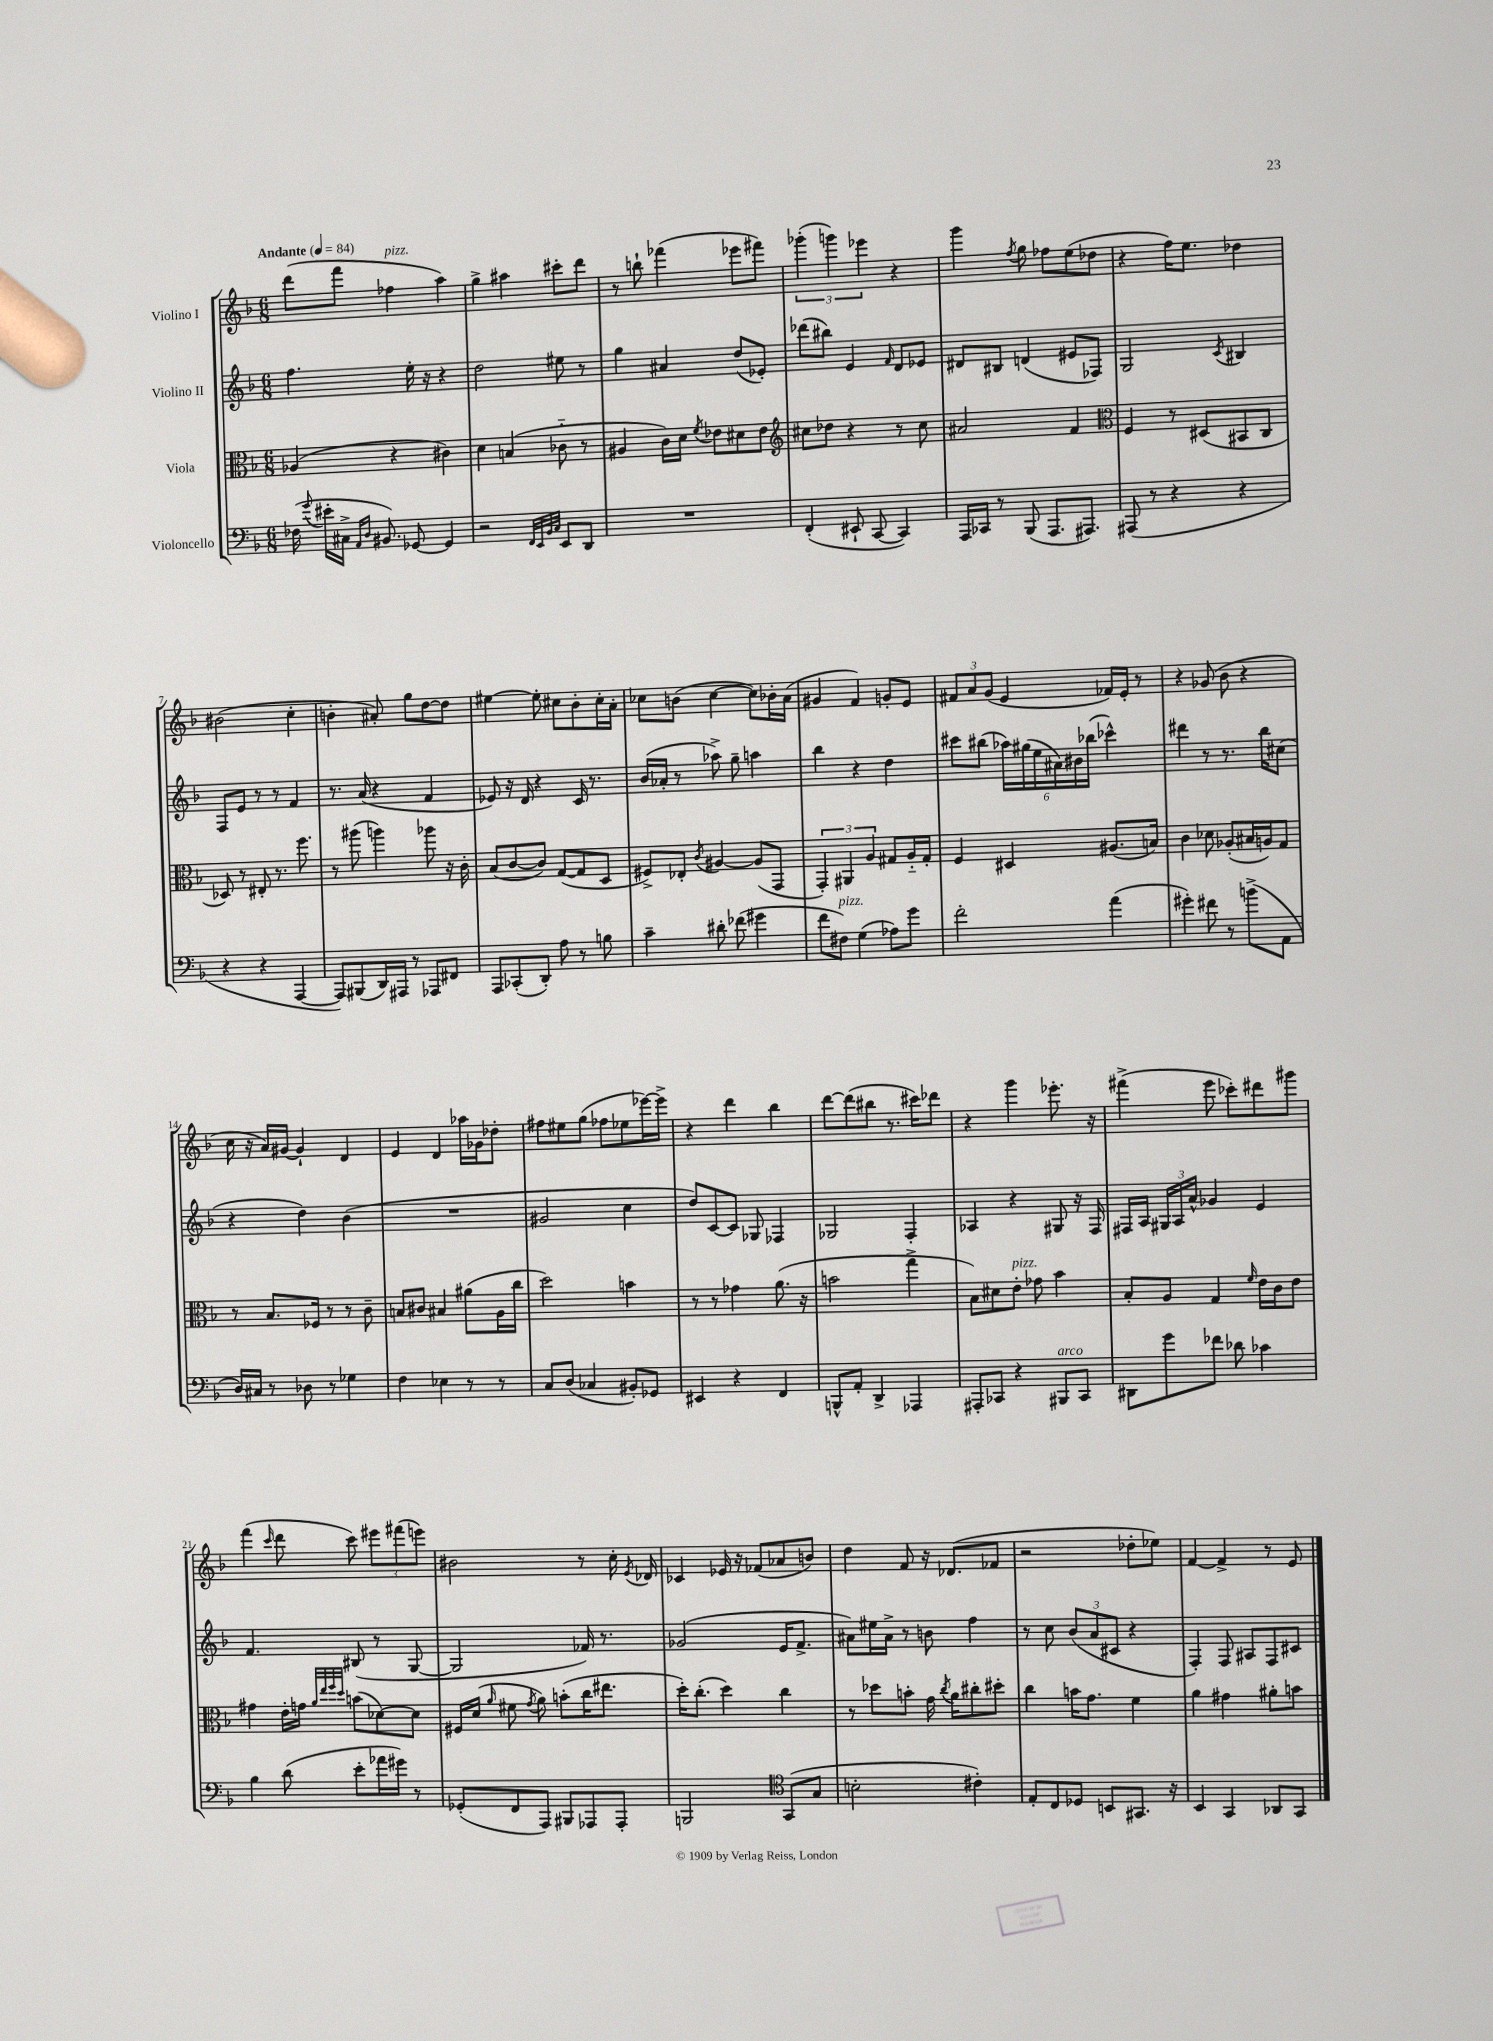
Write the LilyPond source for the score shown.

<<
\new StaffGroup <<
\new Staff = "s0" \with { instrumentName = "Violino I" } {
    \clef treble \key f \major \numericTimeSignature \time 6/8 \tempo "Andante" 4 = 84
    \autoBeamOff d'''8[( f'''8] fes''4^\markup { \italic "pizz." } a''4) |
    g''4-> ais''4 cis'''8[-. d'''8] |
    r8 b''8-! fes'''4( ees'''8[ fis'''8]) |
    \tuplet 3/2 { ges'''4-.( g'''4) ees'''4 } r4 |
    g'''4 \acciaccatura { f''8 } g''8 fes''8[ e''8( des''8] |
    r4 f''16[) e''8.] des''4 |
    bis'2( c''4-. |
    b'4-. ais'8-.) g''8[ d''8~ d''8] |
    eis''4~ eis''8-. cis''8[ bes'8-. cis''16-. a'16]-. |
    ces''8[ b'8]( ces''4~ ces''8[) bes'16-. a'16]( |
    gis'4 f'4) g'8[-. e'8] |
    \tuplet 3/2 { fis'8[ a'8 g'8]( } e'4 fes'16[) e'16]-. r8 |
    r4 ges'8( bes'8 r4 |
    c''16 r16 a'16[) gis'16]~ gis'4-! d'4 |
    e'4 d'4 aes''16[ ges'16 des''8]-. |
    fis''8[ eis''8 g''8]( fes''8[ ees''8 ees'''16~) ees'''16]-> |
    r4 d'''4 bes''4 |
    d'''8[~ d'''8( bis''8] r8. cis'''16[) des'''8] |
    r4 g'''4 ees'''8.-. r16 |
    fis'''4->( e'''8 ces'''8[-.) dis'''8 gis'''8] |
    f'''4( \grace { c'''16 } d'''8 c'''8) \tuplet 3/2 { eis'''8[ fis'''8( e'''8]) } |
    bis'2 r8 c''16-. \acciaccatura { e'8 } des'16 |
    ces'4 ees'16 r16 fes'8[( aes'8 b'8]) |
    d''4 f'8 r16 des'8.[( fes'8] |
    r2 des''8[-. ees''8]) |
    f'4~ f'4-> r8 e'8 \bar "|." |
}
\new Staff = "s1" \with { instrumentName = "Violino II" } {
    \clef treble \key f \major \numericTimeSignature \time 6/8
    \autoBeamOff f''4. e''16-. r16 r4 |
    d''2 eis''8 r8 |
    g''4 ais'4 d''8[( ees'8]-.) |
    des'''8[( bis''8]) e'4 \grace { f'16 } d'8[ ees'8] |
    dis'8[ bis8] d'4( eis'8[ fes8]) |
    g2 \acciaccatura { c'8 } bis4 |
    f8[ e'8] r8 r8 f'4 |
    r8. a'16( r4 f'4 |
    ees'8) r16 d'16 r4 c'16 r8. |
    bes'16[( aes'16]-. r8 aes''8->) g''8-- a''4 |
    bes''4 r4 d''4 |
    cis'''8[ bis''8]( \tuplet 6/4 { aes''16[) gis''16( e''16 ais'16) bis'16 bes''16]( } ces'''4-^) |
    dis'''4 r8 r8. bes''16[ cis''8]( |
    r4 d''4) bes'4( |
    R2. |
    gis'2 c''4 |
    d''8[) c'8~ c'8] ges8 fes4 |
    ges2 f4-. |
    aes4 r4 gis8 r16 f16 |
    fis16[ a16] \tuplet 3/2 { gis16[ a16 a'16]-^ } ges'4 e'4 |
    f'4. bis8( r8 g8~ |
    g2 fes'16) r8. |
    ges'2( e'16[ f'8.]-> |
    ais'8[) eis''16 ais'16]-> r8 b'8 f''4 |
    r8 c''8 \tuplet 3/2 { bes'8[( a'8 cis'8] } r4 |
    f4-.) f8 ais8[ f8 cis'8] \bar "|." |
}
\new Staff = "s2" \with { instrumentName = "Viola" } {
    \clef alto \key f \major \numericTimeSignature \time 6/8
    \autoBeamOff aes4( r4 cis'4) |
    d'4 b4( ces'8-_ r8 |
    ais4 c'16[) d'16] \acciaccatura { f'8 } ees'8[ dis'8 ees'8] |
    \clef treble cis''8[ des''8] r4 r8 cis''8 |
    ais'2 f'4 |
    \clef alto f4 r8 dis8[( bis,8 c8] |
    des8) r8 eis8-. r8. f''8. |
    r8 ais''8( a''4) aes''8 r16 c'16-. |
    bes8[( c'8~ c'8]) g8[~( g8 d8] |
    fis8[->) ees8]-. \acciaccatura { c'8 } ais4~ ais8[( g,8] |
    \tuplet 3/2 { g,4-.) ais,4 a4 } gis8[ a16-_ gis16]-. |
    f4 dis4 ais8.[( b16]) |
    c'4 des'8 aes8[-.( bis16 a16) g8] |
    r8 bes8.[ fes16] r8 r8 c'8-- |
    b8[ cis'8] bis4 ais'8[( a16 c''16] |
    d''2) b'4 |
    r8 r8 ges'4 a'8.( r16 |
    b'2 g''4-> |
    bes8[) dis'8 e'8]-.^\markup { \italic "pizz." } ges'8 bes'4 |
    bes8[-. a8] g4 \grace { f'16 } e'16[ c'16 e'8] |
    gis'4 e'16[-. g'16] \grace { a'32[ e''32 f''32 d''32] } b'8[( des'8~) des'8] |
    fis16[ d'16]( \grace { a'16 } fis'8 \acciaccatura { g'8 } a'8) b'8[-.( c''16 eis''8.] |
    d''16[-.) c''8.]-.( d''4) c''4 |
    r8 des''8[ b'8]-. g'16 \acciaccatura { c''8 } a'16[ cis''8-. dis''8]-. |
    c''4 b'16[ g'8.] f'4 |
    a'4 gis'4 ais'8[-. b'8] \bar "|." |
}
\new Staff = "s3" \with { instrumentName = "Violoncello" } {
    \clef bass \key f \major \numericTimeSignature \time 6/8
    \autoBeamOff fes16( \appoggiatura { g'8 } eis'16[-. cis16]-> \grace { a,16[ d16] } bis,8.) ges,8~ ges,4 |
    r2 \grace { f,32[ e,32 bes,32 c32] } e,8[ d,8] |
    R2. |
    f,4-.( eis,8-! c,8~ c,4) |
    a,,16[ ces,16] r8 bes,,8( a,,8.[ ais,,8.]) |
    ais,,8( r8 r4 r4 |
    r4 r4 a,,4~ |
    a,,8[) bis,,8( d,16) ais,,16] r8 aes,,8[ fis,8] |
    a,,8[ ces,8-.( d,8]-.) a8 r8 b8 |
    c'4-- dis'8-. fes'8( gis'4 |
    f'8[ fis8]^\markup { \italic "pizz." }) g4( aes8[) g'8] |
    f'2-. a'4( |
    gis'4-.) fis'8 r8 b'8[->( a,8] |
    d16[) cis16] r8 des8 r8 ges4 |
    f4 ees4 r8 r8 |
    c8[ d8]( ces4 bis,8[-.) ges,8] |
    eis,4 r4 f,4 |
    b,,8[-^ a,8]-. d,4-> aes,,4 |
    ais,,8[-. ces,8] r4 bis,,8[^\markup { \italic "arco" } ces,8] |
    dis,8[ g'8 fes'8] des'8 ces'4 |
    bes4 d'8( e'8[-. aes'16 gis'16]) r8 |
    ges,8[-.( f,8 a,,8]) bis,,8[ aes,,8 aes,,8]-. |
    b,,2 \clef tenor g,8[( g8] |
    b2-. cis'4-.) |
    e8[-. c8 des8] b,8[ gis,8.] r16 |
    bes,4 g,4 aes,8[ g,8] \bar "|." |
}
>>
>>
